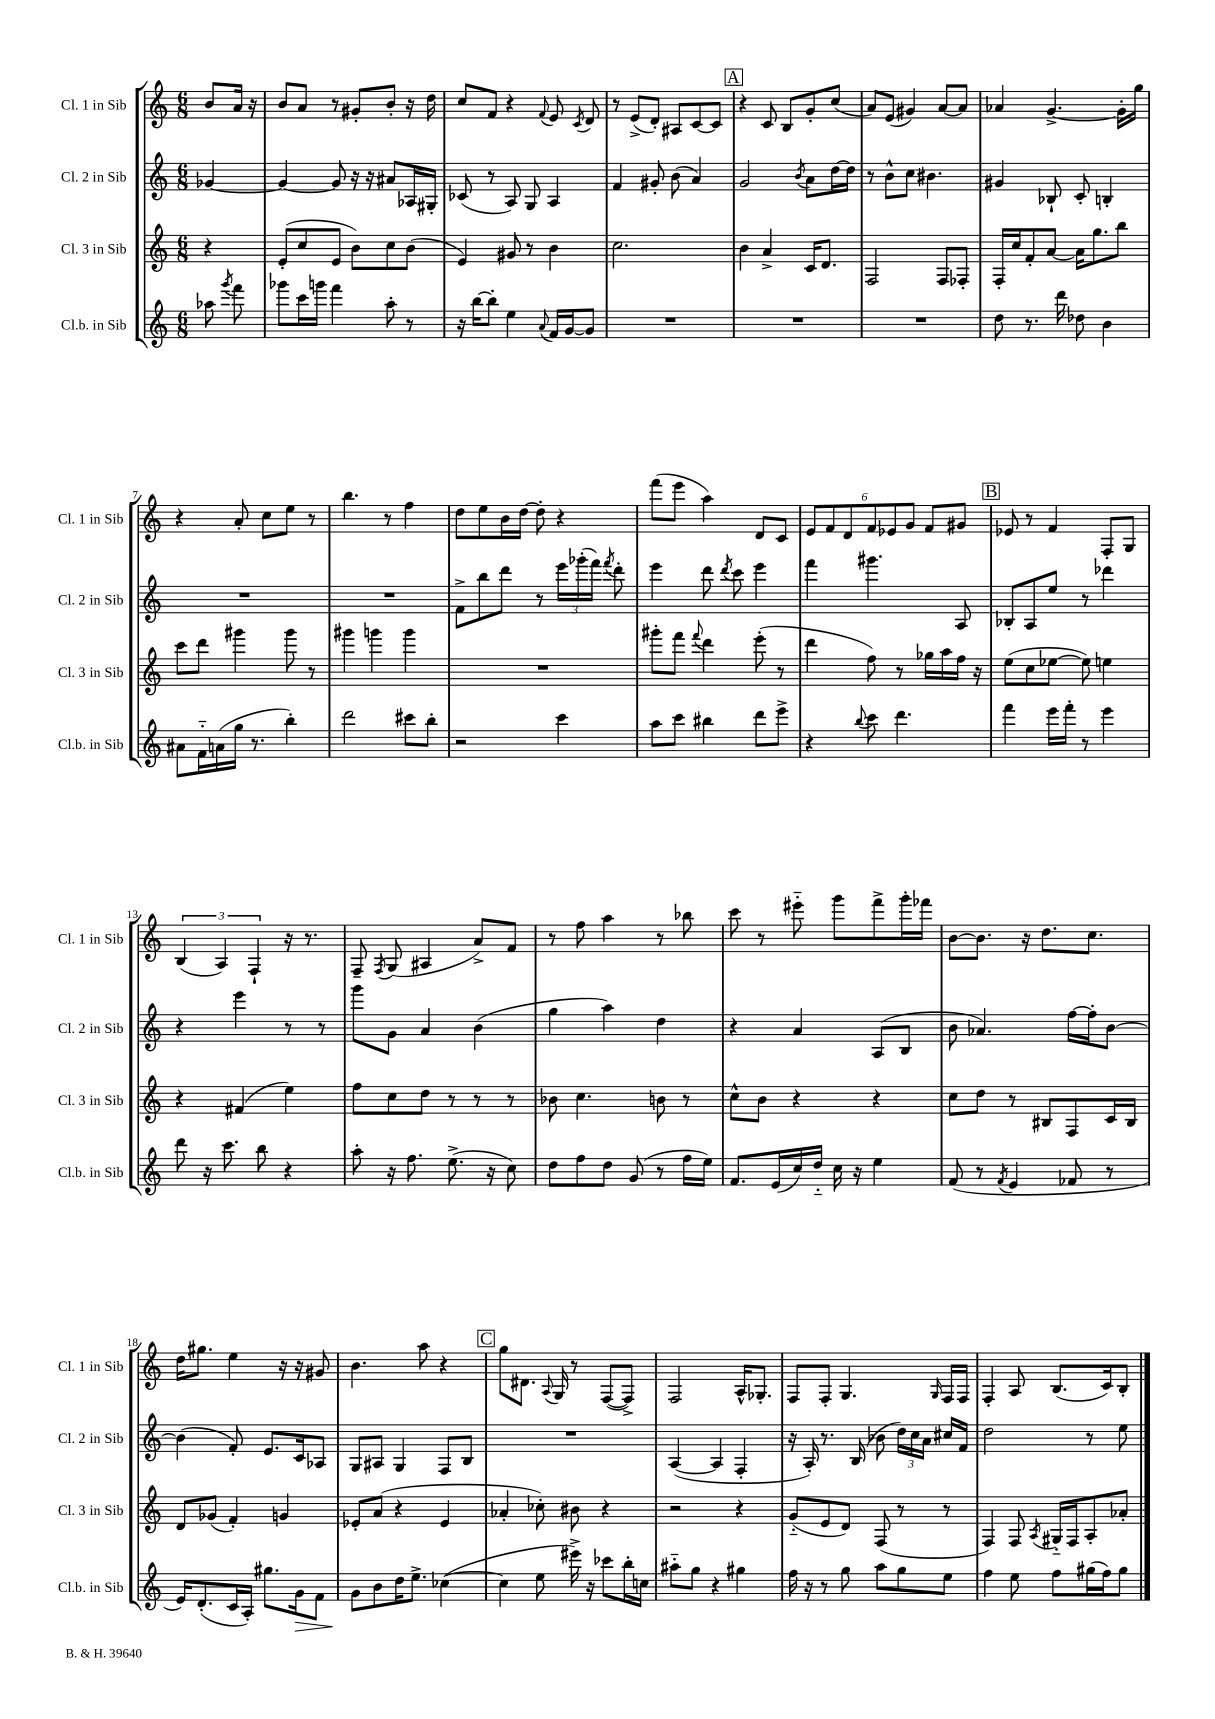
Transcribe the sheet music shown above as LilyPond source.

<<
\new StaffGroup <<
\new Staff = "s0" \with { instrumentName = "Cl. 1 in Sib" shortInstrumentName = "Cl. 1 in Sib" } {
    \clef treble \key c \major \numericTimeSignature \time 6/8 \partial 4
    \autoBeamOff b'8[ a'16] r16 |
    b'8[ a'8] r8 gis'8[-. b'8]-. r16 d''16 |
    c''8[ f'8] r4 \appoggiatura { f'8 } e'8 \acciaccatura { c'8 } d'8 |
    r8 e'8[->( d'8]-.) ais8[ c'8~ c'8] |
    \mark \markup { \box "A" } r4 c'8 b8[ g'8-. c''8]( |
    a'8[) e'8]( gis'4) a'8[~ a'8] |
    aes'4 g'4.~-> g'16[-. g''16] |
    r4 a'8-. c''8[ e''8] r8 |
    b''4. r8 f''4 |
    d''8[ e''8 b'16 d''16]~ d''8-. r4 |
    f'''8[( e'''8] a''4) d'8[ c'8] |
    \tuplet 6/4 { e'8[ f'8 d'8 f'8 ees'8 g'8] } f'8[ gis'8] |
    \mark \markup { \box "B" } ees'8 r8 f'4 f8[-. g8] |
    \tuplet 3/2 { b4( a4) f4-! } r16 r8. |
    f8-- \acciaccatura { f8 } g8( ais4 a'8[->) f'8] |
    r8 f''8 a''4 r8 bes''8 |
    c'''8 r8 eis'''8-_ g'''8[ f'''8-> g'''16-. fes'''16] |
    b'8[~ b'8.] r16 d''8.[ c''8.] |
    d''16[ gis''8.] e''4 r16 r16 gis'8 |
    b'4. a''8 r4 |
    \mark \markup { \box "C" } g''8[ dis'8.] \appoggiatura { a8 } g16 r8 f8[~( f8]->) |
    f2 a16[-^ ges8.]-. |
    f8[ f8]-. g4. \grace { g16 } f16[ f16] |
    f4-. a8 b8.[( c'16) b8]-. \bar "|." |
}
\new Staff = "s1" \with { instrumentName = "Cl. 2 in Sib" shortInstrumentName = "Cl. 2 in Sib" } {
    \clef treble \key c \major \numericTimeSignature \time 6/8 \partial 4
    \autoBeamOff ges'4~ |
    ges'4~ ges'8 r16 r16 ais'8[ aes16 gis16]-. |
    ces'8( r8 a8) g8 a4 |
    f'4 gis'8-. b'8( a'4) |
    \mark \markup { \box "A" } g'2 \acciaccatura { b'8 } a'8[ d''16~ d''16] |
    r8 b'8[-^ c''8] bis'4. |
    gis'4 bes8-! c'8-. b4-. |
    R2. |
    R2. |
    f'8[-> b''8 d'''8] r8 \tuplet 3/2 { e'''16[ ges'''16-.( f'''16]) } \acciaccatura { f'''8 } d'''8-. |
    e'''4 d'''8 \acciaccatura { d'''8 } c'''8 e'''4 |
    f'''4 gis'''4. a8 |
    \mark \markup { \box "B" } bes8[-. a8 e''8] r8 des'''4 |
    r4 e'''4 r8 r8 |
    g'''8[ g'8] a'4 b'4( |
    g''4 a''4) d''4 |
    r4 a'4 a8[( b8] |
    b'8 aes'4.) f''16[~ f''16-. b'8]~ |
    b'4( f'8-.) e'8.[ c'16 aes8] |
    g8[ ais8] g4 f8[ b8] |
    \mark \markup { \box "C" } R2. |
    a4~( a4 f4-. |
    r16 a16-.) r8. b16( bes'8 \tuplet 3/2 { d''16[) c''16 a'16] } cis''16[ f'16] |
    d''2 r8 e''8 \bar "|." |
}
\new Staff = "s2" \with { instrumentName = "Cl. 3 in Sib" shortInstrumentName = "Cl. 3 in Sib" } {
    \clef treble \key c \major \numericTimeSignature \time 6/8 \partial 4
    \autoBeamOff r4 |
    e'8[-.( c''8 e'8] b'8[) c''8 b'8]( |
    e'4) gis'8 r8 b'4 |
    c''2. |
    \mark \markup { \box "A" } b'4 a'4-> c'16[ d'8.] |
    f2 f8[ fes8]-. |
    f16[-. c''16 f'8-. a'8]~ a'16[ g''8. b''8] |
    c'''8[ d'''8] gis'''4 gis'''8 r8 |
    gis'''4 g'''4 g'''4 |
    R2. |
    gis'''8[-. f'''8] \appoggiatura { f'''8 } d'''4 e'''8-.( r8 |
    d'''4 f''8) r8 ges''16[ a''16 f''16] r16 |
    \mark \markup { \box "B" } e''8[( c''8 ees''8]~ ees''8) e''4 |
    r4 fis'4( e''4) |
    f''8[ c''8 d''8] r8 r8 r8 |
    bes'8 c''4. b'8 r8 |
    c''8[-^ b'8] r4 r4 |
    c''8[ d''8] r8 bis8[ f8 c'16 bis16] |
    d'8[ ges'8]( f'4-.) g'4 |
    ees'8[-. a'8]( r4 ees'4 |
    \mark \markup { \box "C" } aes'4-. ces''8-.) bis'8 r4 |
    r2 r4 |
    g'8[-_( e'8 d'8]) f8( r8 r8 |
    f4) f8 \acciaccatura { a8 } gis16[-_ f16 a8-. aes'8]-. \bar "|." |
}
\new Staff = "s3" \with { instrumentName = "Cl.b. in Sib" shortInstrumentName = "Cl.b. in Sib" } {
    \clef treble \key c \major \numericTimeSignature \time 6/8 \partial 4
    \autoBeamOff aes''8 \acciaccatura { g'''8 } f'''8 |
    ges'''8[ c'''16 g'''16] f'''4 a''8-. r8 |
    r16 b''16[~ b''8]-. e''4 \appoggiatura { a'8 } f'16[ g'16~ g'8] |
    R2. |
    \mark \markup { \box "A" } R2. |
    R2. |
    d''8 r8. d'''16 des''8 b'4 |
    ais'8[ f'16-_ a'16( g''16] r8. b''4-.) |
    d'''2 cis'''8[ b''8]-. |
    r2 c'''4 |
    a''8[ c'''8] bis''4 d'''8[ e'''8]-> |
    r4 \appoggiatura { b''8 } c'''8 d'''4. |
    \mark \markup { \box "B" } f'''4 e'''16[ f'''16]-. r8 e'''4 |
    d'''8 r16 c'''8. b''8 r4 |
    a''8-. r16 f''8. e''8.->( r16 c''8) |
    d''8[ f''8 d''8] g'8( r8 f''16[ e''16]) |
    f'8.[ e'16( c''16) d''16]-_ c''16 r16 e''4 |
    f'8( r8 \acciaccatura { f'8 } e'4 fes'8 r8 |
    e'16[) d'8.-.( c'16 a16]-.) gis''8.[ g'16\> f'8] |
    g'8[\! b'8 d''16 e''8.]-> ces''4~( |
    \mark \markup { \box "C" } ces''4 e''8 eis'''16->) r16 ces'''8[ b''16-. c''16] |
    ais''8[-_ g''8] r4 gis''4 |
    f''16 r16 r8 g''8 a''8[ g''8 e''8] |
    f''4 e''8 f''8[ gis''16( f''16) gis''8] \bar "|." |
}
>>
>>
